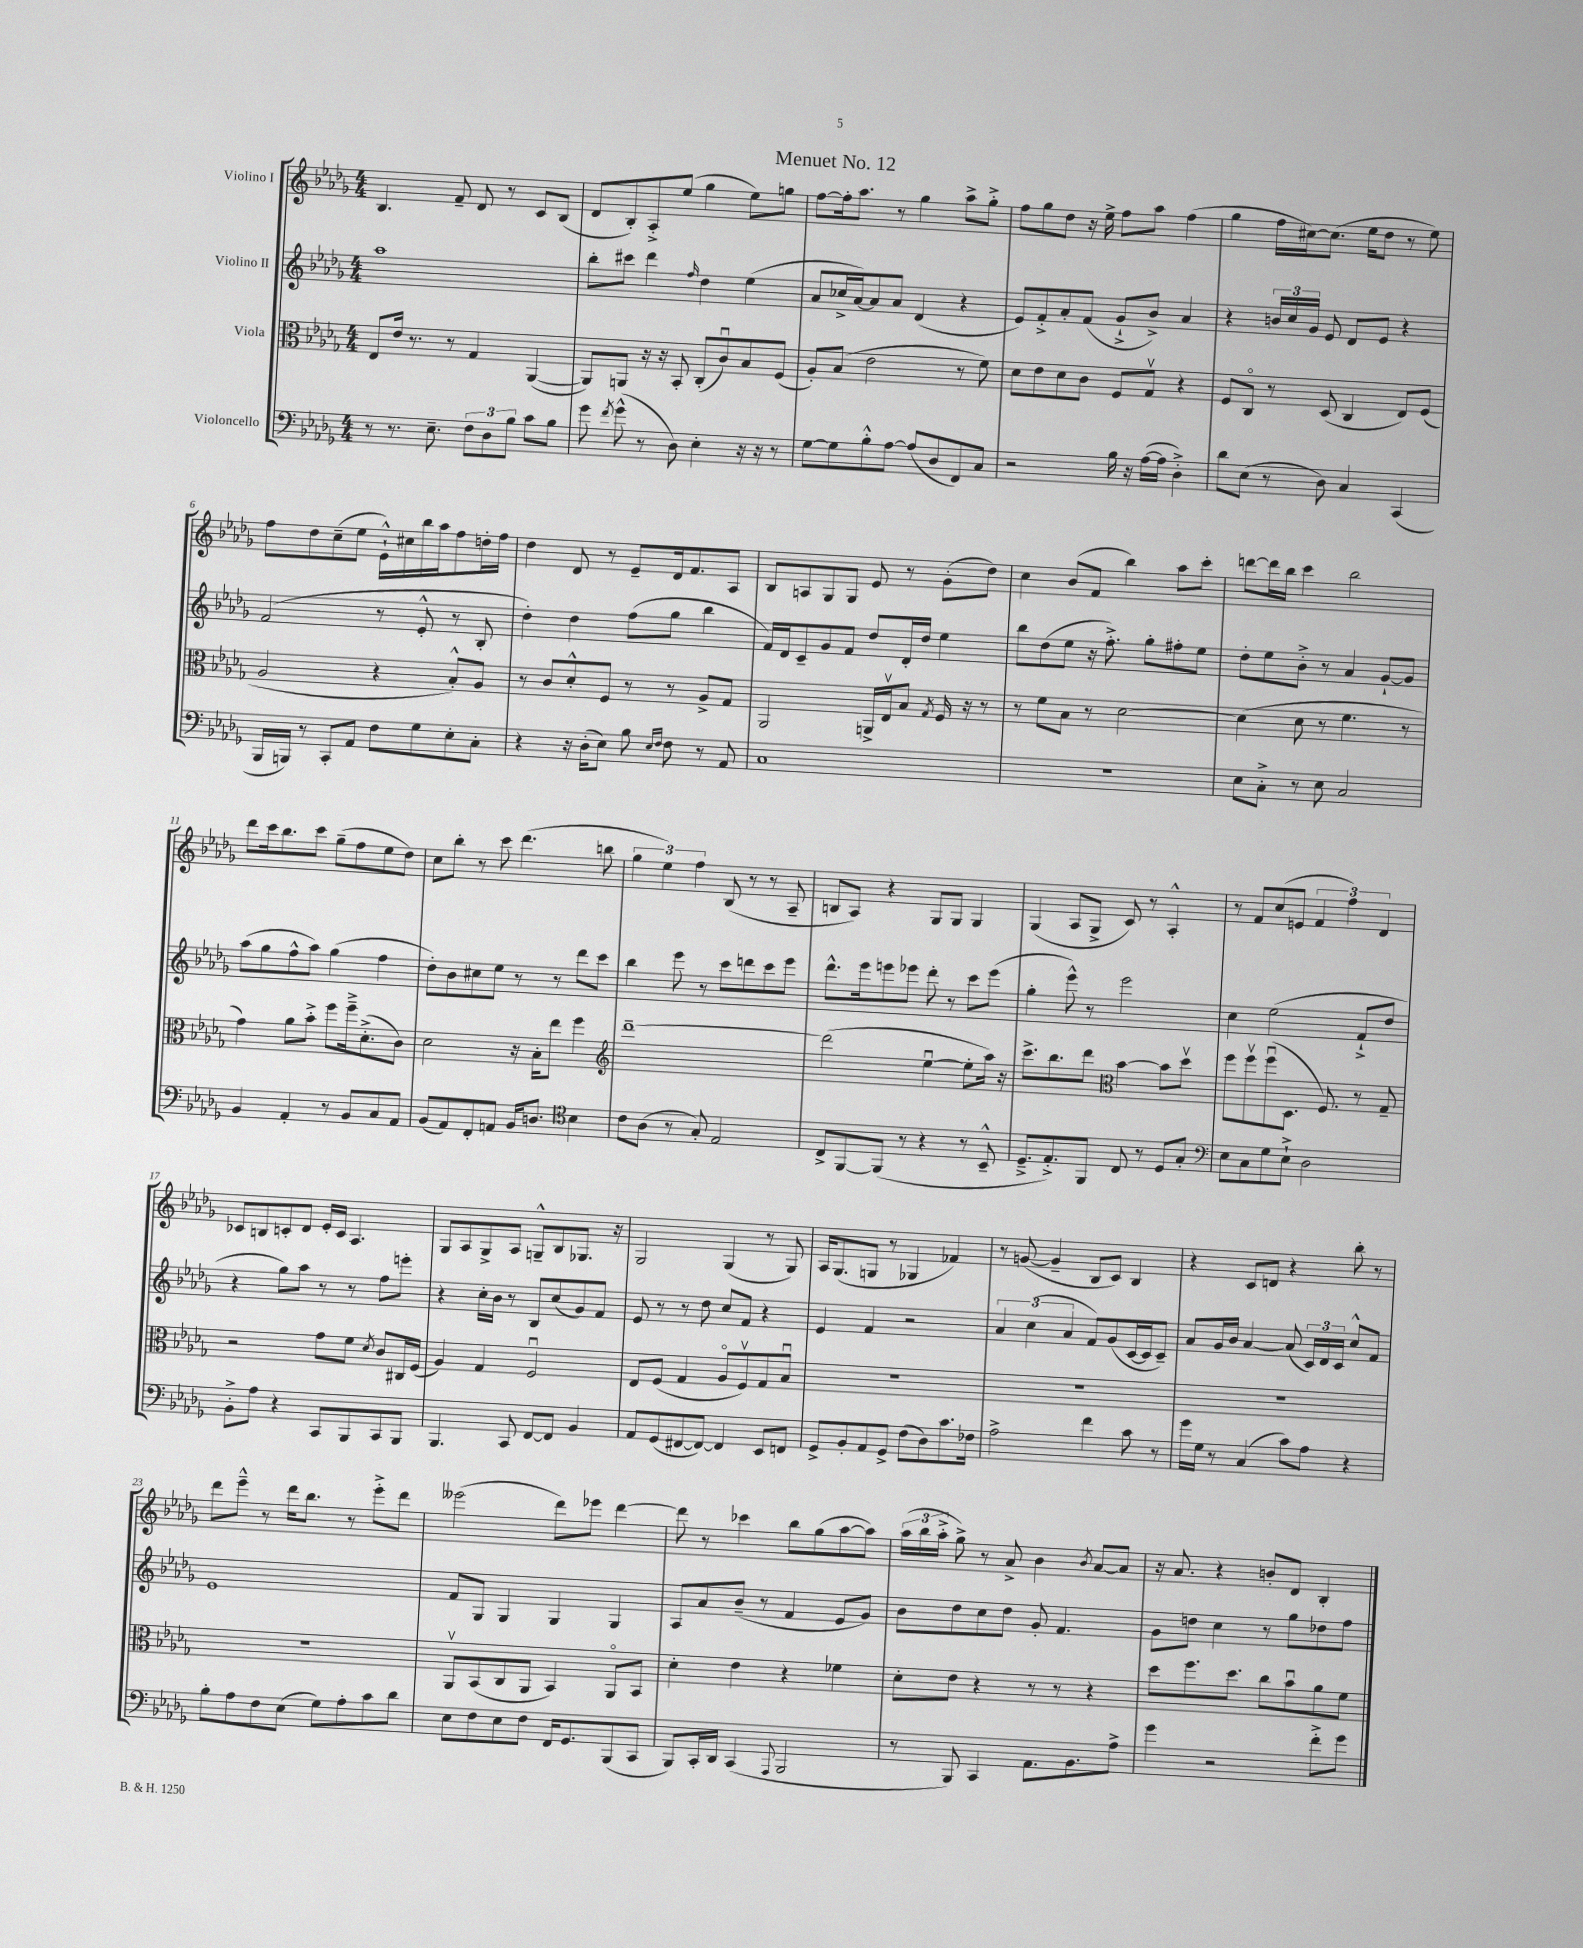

**kern	**kern	**kern	**kern
*part4	*part3	*part2	*part1
*staff4	*staff3	*staff2	*staff1
*I"Violoncello	*I"Viola	*I"Violino II	*I"Violino I
*clefF4	*clefC3	*clefG2	*clefG2
*k[b-e-a-d-g-]	*k[b-e-a-d-g-]	*k[b-e-a-d-g-]	*k[b-e-a-d-g-]
*M4/4	*M4/4	*M4/4	*M4/4
=1	=1	=1	=1
8r	8E-/L	1aa-	4.B-/
8.r	16e-/Jk	.	.
.	8.r	.	.
8.E-~\	.	.	.
.	8r	.	8f~/
12F\L	4G-/	.	8d-/
12D-\	.	.	.
.	.	.	8r
12B-\J	.	.	.
8c\L	([4AA-/	.	8c/L
8B-\J	.	.	(8B-/J
=2	=2	=2	=2
8g-\	8AA-/L])	8bb-'\L	8d-/L
8qf/	.	.	.
(8g-^^\	8AAn/J	8ccc#X\J	8B-'/)
8r	16r	4ddd-\	8A-'^/
.	16r	.	.
8D-\)	8BB-'/	.	(8ee-/J
.	.	16qqff/	.
4E-'\	(8C'/L	4dd-\	4gg-\
.	8cu/)	.	.
16r	8B-/	(4ee-\	8ee-\L)
16r	.	.	.
8r	(8F/J	.	8ggn\J
=3	=3	=3	=3
[8G-\L	8A-'/L)	8a-/L	[8ff\L
8G-\]	(8B-/J	16cc-X^/L	16ff'\k]
.	.	[16a-/J)	8.aa-\J
8B-'^^\	2e-\	8a-/]	.
[8A-\J	.	8a-/J	8r
(8A-/L]	.	(4d-/	4gg-\
8D-/	.	.	.
8FF/)	8r	4r	8aa-^\L
8C/J	8f\)	.	8gg-'^\J
=4	=4	=4	=4
2r	8d-\L	8e-/L)	8ff\L
.	8e-\	8f'^/	8gg-\
.	8d-\	8a-'/	8dd-\J
.	8c\J	(8f/J	16r
.	.	.	16ee-^\
16B-\	8F/L	8g-`^/L	8ff\L
16r	.	.	.
([16A-\LL	8G-v/J	8b-^/J)	8aa-\J
16A-\JJ]	.	.	.
4D-'^\)	4r	4a-/	(4ff\
=5	=5	=5	=5
8d-\L	8F/L	4r	4gg-\
(8E-\J	8C/J	.	.
8r	8r	24bn/LL	16ff\LL
.	.	24cc/	.
.	.	.	[16cc#X\J)
.	.	24g-/JJ	.
8D-\)	(8D-/	8e-/	(8.cc#\J]
4C/	4C/	8d-/L	.
.	.	.	16ee-\KL
.	.	8e-/J	8dd-\J
(4CC/	8E-/L)	4r	8r
.	(8F/J	.	8ee-\)
!!LO:LB:g=z
=6	=6	=6	=6
16BBB-/LL	2A-/	(2f/	8ff\L
16BBBn/JJ)	.	.	.
8r	.	.	8dd-\
8CC'/L	.	.	(8cc~\
8AA-/J	.	.	8ee-\J
8F\L	4r	8r	16e-`^^\LL)
.	.	.	16cc#X\
8G-\	.	8e-'^^/	16bb-\
.	.	.	16aa-\J
8E-'\	8B-'^^/L)	8r	8ff\
8C'\J	8A-/J	8B-'/	16ddn'\L
.	.	.	16ff\JJ
=7	=7	=7	=7
4r	8r	4dd-'\)	4dd-\
.	8c/L	.	.
16r	8d-'^^/	4dd-\	8d-/
(16D-'\KL	.	.	.
8E-\J)	8F/J	.	8r
8B-\	8r	(8ff\L	8e-~/L
16qqE-/LL	.	.	.
16qqF/JJ	.	.	.
8F\	8r	8gg-\J	16d-/k
.	.	.	8.f/
8r	8A-^/L	4bb-\	.
8AA-/	8G-/J	.	8A-/J
=8	=8	=8	=8
1C	2AA-/	16f/LL)	8B-/L
.	.	16d-/J	.
.	.	8c~/	8An/
.	.	8g-/	8G-/
.	.	8f/J	8G-/J
.	16AAn^/LL	8dd-/L	8e-/
.	16E-v/J	.	.
.	8B-/J	16d-'/L	8r
.	.	16dd-/JJ	.
.	8qG-/	.	.
.	16F/	4ee-\	(8g-'\L
.	16r	.	.
.	8r	.	8dd-\J)
=9	=9	=9	=9
1r	8r	8bb-\L	4cc\
.	8f\L	(8dd-\	.
.	8B-\J	8ee-\J	(8b-/L
.	8r	16r	8f/J
.	.	8.ff'^\)	.
.	[2d-\	.	4bb-\)
.	.	8gg-'\L	.
.	.	8ff#X'\	8aa-\L
.	.	8ee-\J	8ccc'\J
=10	=10	=10	=10
8E-\L	(4d-\]	8dd-'\L	[8dddn\L
8C'^\J	.	8ee-\	16ddd\L]
.	.	.	16bb-\JJ
8r	8d-\	8b-'^\J	4ccc\
8E-\	8r	8r	.
2C/	4.f\	4a-/	2bb-\
.	.	[8g-`/L	.
.	8r	8g-/J]	.
!!LO:LB:g=z
=11	=11	=11	=11
4BB-/	4g-\)	(8aa-\L	8ddd-\L
.	.	8gg-\	16ccc\k
.	.	.	8.bb-\
4AA-'/	8a-\L	8ff^^\	.
.	8b-'^\J	8aa-\J)	8ccc\J
8r	8ff\L	(4gg-\	(8gg-~\L
8BB-/L	16ff~^\k	.	8ff\
.	(8.d-'^\	.	.
8C/	.	4ff\	8ee-\
8AA-/J	8c\J)	.	8dd-\J)
=12	=12	=12	=12
(8BB-/L	2d-\	8dd-'\L)	8cc\L
8AA-/)	.	8b-\	8bb-'\J
8FF'/	.	8cc#X\	8r
8AAn/J	.	8ee-\J	8ccc\
16BB-/KL	16r	8r	(4.ddd-\
8.Dn/J	16B-'\KL	.	.
.	8ee-\J	8r	.
*clefC4	*	*	*
4B-\	4ff\	8ddd-\L	.
.	.	8ccc\J	8bbn\
=13	=13	=13	=13
*	*clefG2	*	*
8c\L	[1ddd-~	4bb-\	6gg-\
(8A-\J	.	.	.
.	.	.	6ee-\)
8r	.	8eee-\	.
.	.	.	6ff\
8G-'/)	.	8r	.
2E-/	.	8ccc\L	(8B-/
.	.	8dddn\	8r
.	.	8ccc\	8r
.	.	8eee-\J	8A-~/
=14	=14	=14	=14
8C^/L	(2ddd-\]	8.ddd-^^\L	8Bn/L
[8FF/	.	.	8A-/J)
.	.	16eee-\k	.
(8FF/J]	.	8eeen\	4r
8r	.	8eee-X\J	.
4r	[4ee-u\	8ddd-'\	8G-/L
.	.	8r	8G-/J
8r	8ee-'\L]	8ccc\L	4G-/
8BB-~^^/	16aa-\Jk)	(8eee-\J	.
.	16r	.	.
=15	=15	=15	=15
8.D-~^/L	8.ccc^\L	4gg-'\	(4G-/
8.E-'^/)	8.bb-\	.	.
.	.	8eee-^^\)	8A-/L
8FF/J	8ddd-\J	8r	8G-^/J
*	*clefC3	*	*
8C/	[4b-\	2eee-\	8c/)
8r	.	.	8r
8D-/L	8b-\L]	.	4A-'^^/
8G-'/J	8dd-v\J	.	.
=16	=16	=16	=16
*clefF4	*	*	*
8E-\L	8ff\L	4cc\	8r
8C\	8ffv\	.	8f/L
8G-\	(8ffu\	(2ee-\	(8cc/
8E-`^\J	8.D-\J	.	8en/J
2D-\	.	.	6f/
.	8.F/)	.	.
.	.	.	6ff\)
.	8r	8f`^/L	.
.	.	.	6d-/
.	8G-~/	8dd-/J	.
!!LO:LB:g=z
=17	=17	=17	=17
8BB-'^\L	2r	4r	8c-X/L
8A-\J	.	.	8Bn/
4r	.	8gg-\L)	8cn'/
.	.	8aa-\J	8d-/J
8CC/L	8g-\L	8r	16e-'/LL
.	.	.	16c/JJ
8BBB-/	8f\J	8r	4.A-/
.	8qd-/	.	.
8CC/	8c/L	8ff\L	.
8BBB-/J	16C#X/L	8eeen'\J	.
.	(16F/JJ	.	.
=18	=18	=18	=18
4.BBB-/	4A-/)	4r	8G-/L
.	.	.	8A-/
.	4G-/	16cc'\LL	8G-^/
.	.	16b-\JJ	.
8CC/	.	8r	8A-/J
[8FF/L	2Fu/	8B-/L	8Gn~^^/L
8FF/J]	.	(8cc/	8B-/
4BB-/	.	8g-/)	8.G-X/J
.	.	8f/J	.
.	.	.	16r
=19	=19	=19	=19
8AA-/L	8E-/L	8e-/	2G-/
(8GG-/	(8F/J	8r	.
[8FF#X/	4G-/	8r	.
8FF#/J_)	.	8dd-\	.
4FF#/]	8A-/L	8cc/L	(4G-/
.	8Fv/)	8f/J	.
8EE-/L	8G-/	4r	8r
8FFn/J	8B-u/J	.	8G-/)
=20	=20	=20	=20
8GG-^/L	1r	4e-/	16A-/KL
.	.	.	(8.G-/
8BB-'/	.	.	.
8AA-/	.	4f/	8Gn/J
8GG-^/J	.	.	8r
(8F\L	.	2r	4G-X/
8D-\)	.	.	.
8.c\	.	.	4f-X/)
16F-X\Jk	.	.	.
=21	=21	=21	=21
2A-^\	1r	6a-/	8r
.	.	.	([8gn/
.	.	(6cc\	.
.	.	.	4g~/]
.	.	6a-/	.
4f\	.	8f/L)	8B-/L
.	.	(8g-/	8c/J)
8c\	.	[16c/L	4B-/
.	.	16c/J]	.
8r	.	8c~/J)	.
=22	=22	=22	=22
16g-\LL	1r	8a-/L	4r
16G-\JJ	.	.	.
8r	.	16g-/L	.
.	.	16b-/JJ	.
(4C/	.	[4a-/	8c/L
.	.	.	8dn/J
8c\L)	.	(8a-/]	4r
8A-\J	.	24c/LL)	.
.	.	24d-/	.
.	.	24c/JJ	.
4r	.	8cc^^/L	8bb-'\
.	.	8f/J	8r
!!LO:LB:g=z
=23	=23	=23	=23
8B-'\L	1r	1e-	8ddd-\L
8A-\	.	.	8eee-~^^\J
8F\	.	.	8r
(8E-\J	.	.	16ddd-\KL
.	.	.	8.bb-\J
8G-\L)	.	.	.
8A-'\	.	.	8r
8c\	.	.	8eee-'^\L
8d-\J	.	.	8ddd-\J
=24	=24	=24	=24
8E-\L	8AA-v/L	8f/L	(2eee--X\
8F\	(8BB-/	8G-/J	.
8E-\	8C/	4G-/	.
8F\J	8AA-/J	.	.
16FF/KL	4BB-/)	4G-/	8ddd-\L)
8.GG-/	.	.	.
.	.	.	8eee-X\J
(8BBB-/	8AA-/L	4G-/	[4ddd-\
8CC/J	8BB-/J	.	.
=25	=25	=25	=25
8BBB-/L)	4d-'\	8A-/L	8ddd-\]
16CC'/L	.	8a-/	8r
16DD-/JJ	.	.	.
(4CC/	4e-\	(8b-~/J	4ccc-X\
.	.	8r	.
8qqAAA-/	.	.	.
2BBB-/	4r	4f/	8bb-\L
.	.	.	(8gg-\
.	4f-X\	8e-/L	[8aa-\
.	.	8g-/J)	8aa-\J])
=26	=26	=26	=26
8r	8d-'\L	8b-\L	(24aa-\LL
.	.	.	24bb-\
.	.	.	24aa-'^\JJ
8BBB-/)	8e-\J	8dd-\	8gg-^\)
4CC/	4r	8cc\	8r
.	.	8dd-\J	8a-^/
8.AA-\L	8r	8g-'/	4b-\
.	8r	4.f/	.
8.BB-\	.	.	.
.	.	.	8qb-/
.	4r	.	[8a-/L
8A-^\J	.	.	8a-/J]
=27	=27	=27	=27
4g-\	8dd-\L	8g-\L	16r
.	.	.	8.a-/
.	8.ff\	8ddn\J	.
2r	.	4cc\	4r
.	8.dd-\J	.	.
.	8cc\L	8r	8bn'/L
.	8b-u\	8gg-\L	8d-/J
8f'^\L	8a-\	8dd-X\	4B-'/
8g-\J	8f\J	8ff\J	.
==	==	==	==
*-	*-	*-	*-
